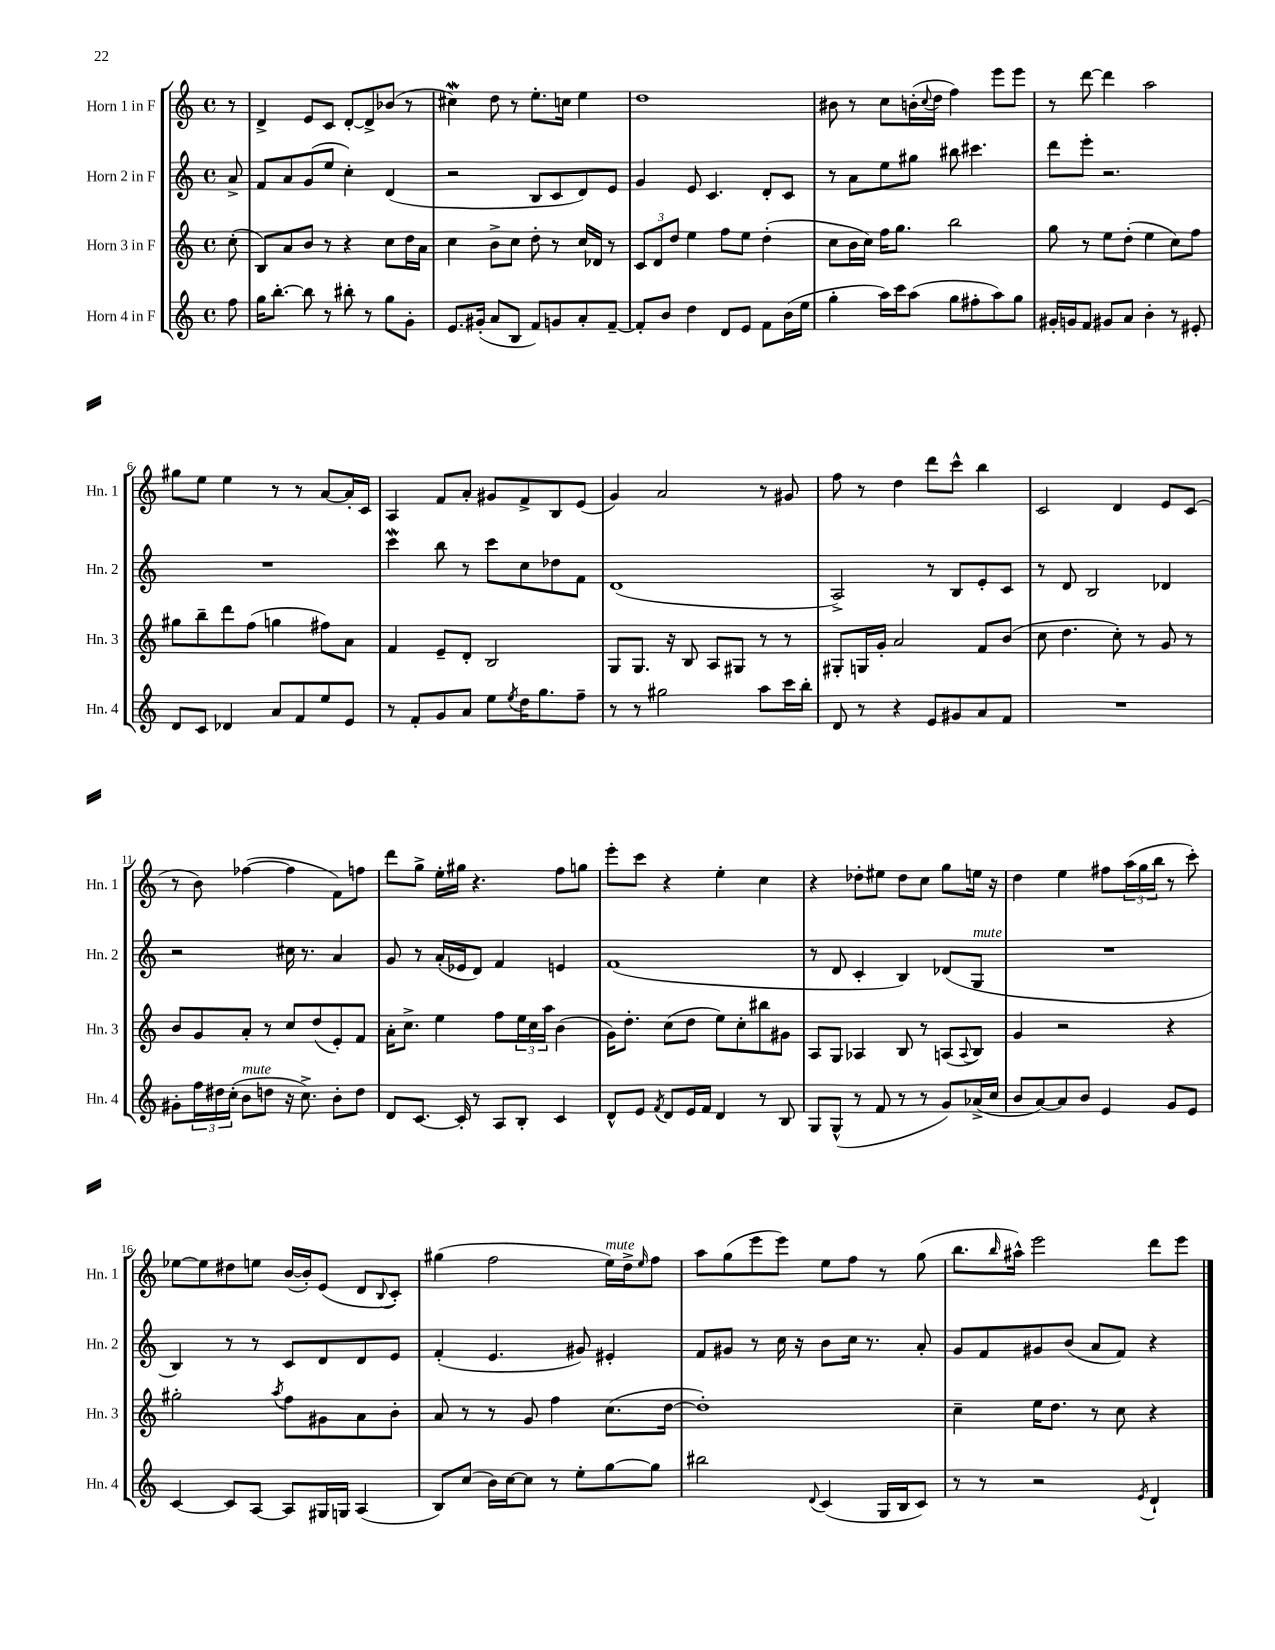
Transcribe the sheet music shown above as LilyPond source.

<<
\new StaffGroup <<
\new Staff = "s0" \with { instrumentName = "Horn 1 in F" shortInstrumentName = "Hn. 1" } {
    \clef treble \key c \major \defaultTimeSignature \time 4/4 \partial 8
    r8 |
    d'4-> e'8 c'8 d'8~-. d'8-> bes'8( r8 |
    cis''4\mordent) d''8 r8 e''8.-. c''16 e''4 |
    d''1 |
    bis'8 r8 c''8 b'16-.( \appoggiatura { c''8 } d''16 f''4) e'''8 e'''8 |
    r8 d'''8~ d'''4 a''2 |
    gis''8 e''8 e''4 r8 r8 a'8~ a'16-. c'16 |
    a4 f'8 a'8-. gis'8 f'8-> b8 e'8( |
    g'4) a'2 r8 gis'8 |
    f''8 r8 d''4 d'''8 c'''8-^ b''4 |
    c'2 d'4 e'8 c'8( |
    r8 b'8) fes''4~( fes''4 f'8) f''8 |
    d'''8 g''8-> e''16-. gis''16 r4. f''8 g''8 |
    e'''8-. c'''8 r4 e''4-. c''4 |
    r4 des''8-. eis''8 des''8 c''8 g''8 e''16 r16 |
    d''4 e''4 fis''8 \tuplet 3/2 { a''16( g''16 b''16 } r8 c'''8-.) |
    ees''8~ ees''8 dis''8 e''8 b'16~( b'16-.) e'8( d'8 \appoggiatura { b8 } c'8-.) |
    gis''4( f''2 e''16^\markup { \italic "mute" }) d''16-> \grace { e''16 } f''8 |
    a''8 g''8( e'''8 e'''8) e''8 f''8 r8 g''8( |
    b''8. \grace { b''16 } ais''16-^) e'''2 d'''8 e'''8 \bar "|." |
}
\new Staff = "s1" \with { instrumentName = "Horn 2 in F" shortInstrumentName = "Hn. 2" } {
    \clef treble \key c \major \defaultTimeSignature \time 4/4 \partial 8
    a'8-> |
    f'8 a'8 g'8( e''8 c''4-.) d'4( |
    r2 b8 c'8 d'8) e'8 |
    g'4 e'8 c'4. d'8-. c'8 |
    r8 a'8 e''8 gis''8 bis''8 cis'''4. |
    d'''8 e'''8-. r2. |
    R1 |
    c'''4\mordent b''8 r8 c'''8 c''8 des''8 f'8 |
    d'1( |
    a2->) r8 b8 e'8-. c'8 |
    r8 d'8 b2 des'4 |
    r2 cis''16 r8. a'4 |
    g'8 r8 a'16-.( ees'16 d'8) f'4 e'4 |
    f'1( |
    r8 d'8 c'4-. b4) des'8( g8^\markup { \italic "mute" } |
    R1 |
    b4) r8 r8 c'8 d'8 d'8 e'8 |
    f'4-.( e'4. gis'8) eis'4-. |
    f'8 gis'8 r8 c''16 r16 b'8 c''16 r8. a'8-. |
    g'8 f'8 gis'8 b'8( a'8 f'8) r4 \bar "|." |
}
\new Staff = "s2" \with { instrumentName = "Horn 3 in F" shortInstrumentName = "Hn. 3" } {
    \clef treble \key c \major \defaultTimeSignature \time 4/4 \partial 8
    c''8-.( |
    b8) a'8 b'8 r8 r4 c''8 d''16 a'16 |
    c''4 b'8-> c''8 d''8-. r8 c''16 des'16 r8 |
    \tuplet 3/2 { c'8 d'8 d''8 } e''4 f''8 e''8 d''4-.( |
    c''8 b'16 c''16) f''16 g''8. b''2 |
    g''8 r8 e''8 d''8-.( e''4 c''8) f''8 |
    gis''8 b''8-- d'''8 f''8( g''4 fis''8) a'8 |
    f'4 e'8-- d'8-. b2 |
    g8 g8. r16 b8 a8 gis8 r8 r8 |
    gis8-. g16 g'16-. a'2 f'8 b'8( |
    c''8 d''4. c''8-.) r8 g'8 r8 |
    b'8 g'8 a'8-. r8 c''8 d''8( e'8-.) f'8 |
    a'16-. c''8.-> e''4 f''8 \tuplet 3/2 { e''16 c''16 a''16 } b'4( |
    g'16) d''8.-. c''8( d''8 e''8) c''8-. bis''8 gis'8 |
    a8 g8 aes4 b8 r8 a8( \appoggiatura { a8 } b8) |
    g'4 r2 r4 |
    gis''2-. \acciaccatura { a''8 } f''8 gis'8 a'8 b'8-. |
    a'8 r8 r8 g'8 f''4 c''8.( d''16~ |
    d''1-.) |
    c''4-- e''16 d''8. r8 c''8 r4 \bar "|." |
}
\new Staff = "s3" \with { instrumentName = "Horn 4 in F" shortInstrumentName = "Hn. 4" } {
    \clef treble \key c \major \defaultTimeSignature \time 4/4 \partial 8
    f''8 |
    g''16 b''8.~-. b''8 r8 bis''8-. r8 g''8 g'8-. |
    e'8. gis'16-.( a'8 b8 f'8) g'8 a'8-. f'8~-- |
    f'8-. b'8 d''4 d'8 e'8 f'8 b'16( e''16 |
    g''4-. a''16) c'''16 a''8( g''8 fis''8-. a''8) g''8 |
    gis'16-. g'16 f'8 gis'8 a'8 b'4-. r8 eis'8-. |
    d'8 c'8 des'4 a'8 f'8 e''8 e'8 |
    r8 f'8-. g'8 a'8 e''8 \acciaccatura { e''8 } d''16 g''8. f''8-- |
    r8 r8 gis''2 a''8 c'''16 b''16-. |
    d'8 r8 r4 e'8 gis'8 a'8 f'8 |
    R1 |
    gis'8-. \tuplet 3/2 { f''16 dis''16 c''16-.( } b'8^\markup { \italic "mute" } d''8 r16 c''8.->) b'8-. d''8 |
    d'8 c'8.~ c'16-. r8 a8 b8-. c'4 |
    d'8-^ e'8 \acciaccatura { f'8 } d'8 e'16 f'16 d'4 r8 b8 |
    g8 g8-^( r8 f'8 r8 r8 g'8) aes'16->( c''16 |
    b'8 a'8~) a'8 b'8 e'4 g'8 e'8 |
    c'4~ c'8 a8~ a8 gis16 g16 a4( |
    b8) c''8( b'16) c''16~ c''8 r8 e''8-. g''8~ g''8 |
    bis''2 \appoggiatura { d'8 } c'4( g16 b16 c'8) |
    r8 r8 r2 \acciaccatura { e'8 } d'4-! \bar "|." |
}
>>
>>
